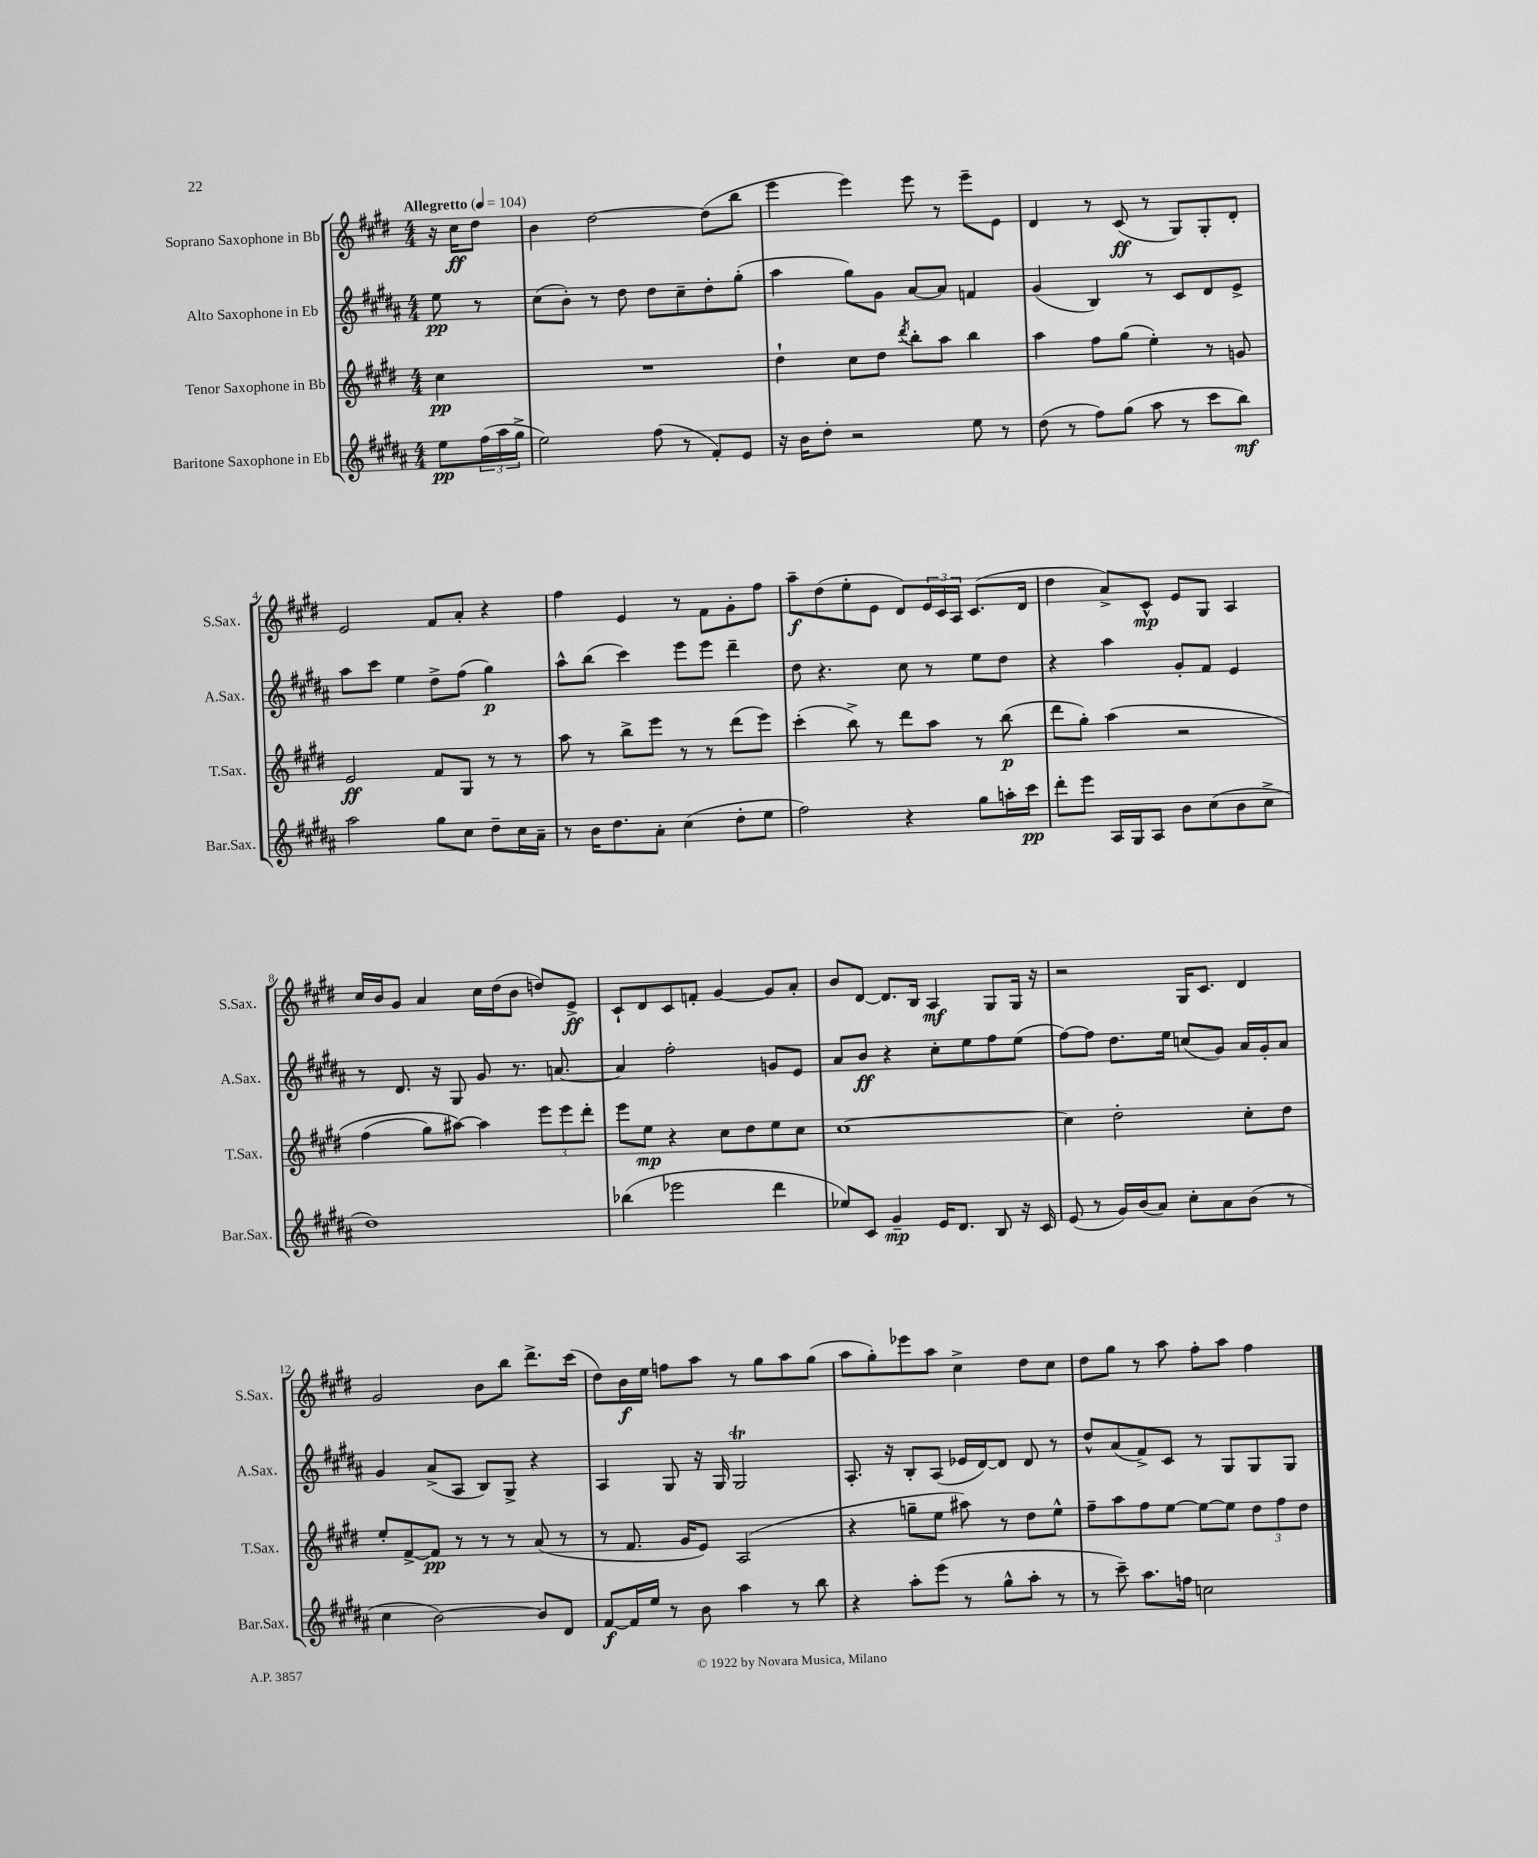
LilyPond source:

<<
\new StaffGroup <<
\new Staff = "s0" \with { instrumentName = "Soprano Saxophone in Bb" shortInstrumentName = "S.Sax." } {
    \clef treble \key e \major \numericTimeSignature \time 4/4 \partial 4 \tempo "Allegretto" 4 = 104
    r16 cis''16\ff dis''8 |
    b'4 dis''2~ dis''8( b''8 |
    e'''4 e'''4) e'''8 r8 e'''8-- e'8 |
    dis'4 r8 cis'8\ff( r8 gis8) gis8-. dis'8-. |
    e'2 fis'8 a'8-. r4 |
    fis''4 e'4 r8 fis'8 gis'8-. fis''8 |
    a''8--\f dis''8( e''8-. e'8 dis'8) \tuplet 3/2 { e'16 cis'16 a16 } cis'8.( dis'16 |
    dis''4 a'8->) cis'8-^\mp e'8 gis8 a4 |
    cis''16 b'16 gis'8 a'4 cis''16 dis''16( b'8 d''8) e'8->\ff |
    cis'8-! dis'8 cis'8 f'8-. gis'4~ gis'8 a'8-. |
    b'8 dis'8~ dis'8. b16 a4\mf gis8 gis16 r16 |
    r2 gis16 cis'8. dis'4 |
    gis'2 b'8 b''8 dis'''8.-> cis'''16( |
    dis''8) b'16\f e''16 f''8 a''8 r8 gis''8 a''8 gis''8( |
    a''8 gis''8-.) ees'''8 a''8 cis''4-> dis''8 cis''8 |
    dis''8 gis''8 r8 a''8 fis''8-. a''8 fis''4 \bar "|." |
}
\new Staff = "s1" \with { instrumentName = "Alto Saxophone in Eb" shortInstrumentName = "A.Sax." } {
    \clef treble \key b \major \numericTimeSignature \time 4/4 \partial 4
    e''8\pp r8 |
    cis''8( b'8-.) r8 dis''8 dis''8 cis''8-- dis''8-. gis''8-.( |
    ais''4 gis''8) gis'8 ais'8~ ais'8 f'4 |
    gis'4( b4) r8 cis'8 dis'8 e'8-> |
    ais''8 cis'''8 e''4 dis''8-> fis''8( gis''4\p) |
    ais''8-^ b''8( cis'''4) e'''8 e'''8 dis'''4-- |
    dis''8 r4. cis''8 r8 e''8 dis''8 |
    r4 ais''4 gis'8-. fis'8 e'4 |
    r8 dis'8. r16 gis8 gis'8 r8. a'8.~ |
    a'4 fis''2-. g'8 e'8 |
    ais'8 b'8\ff r4 cis''8-. e''8 fis''8 e''8( |
    fis''8~) fis''8 dis''8. e''16 c''8( gis'8) ais'16 gis'16-. ais'8 |
    gis'4 ais'8->( ais8 b8) gis8-> r4 |
    ais4 gis8 r16 gis16 gis2\trill |
    ais8.-. r16 b8-. ais8( ees'16 dis'16~) dis'8 dis'8 r8 |
    dis''8-^ ais'8( fis'8->) cis'8 r8 gis8 gis8 gis8 \bar "|." |
}
\new Staff = "s2" \with { instrumentName = "Tenor Saxophone in Bb" shortInstrumentName = "T.Sax." } {
    \clef treble \key e \major \numericTimeSignature \time 4/4 \partial 4
    cis''4\pp |
    R1 |
    dis''4-! cis''8 dis''8 \acciaccatura { dis'''8 } b''8-. a''8 b''4 |
    a''4 fis''8 gis''8( e''4-.) r8 g'8 |
    e'2\ff fis'8 gis8 r8 r8 |
    a''8 r8 b''8-> e'''8 r8 r8 dis'''8( e'''8) |
    cis'''4-.( b''8->) r8 dis'''8 a''8 r8 b''8\p( |
    dis'''8 gis''8-.) a''4\( r2 |
    fis''4( gis''8) ais''8~\) ais''4 \tuplet 3/2 { e'''8 e'''8 dis'''8-. } |
    e'''8 e''8\mp r4 cis''8 dis''8 e''8 cis''8 |
    cis''1~ |
    cis''4 dis''2-. cis''8-. dis''8 |
    e''8-. fis'8~-> fis'8\pp r8 r8 r8 a'8( r8 |
    r8 fis'8. gis'16 e'8) a2( |
    r4 g''8-- e''8 ais''8) r8 dis''8 e''8-^ |
    fis''8-- a''8 fis''8 e''8~ e''8~ e''8 \tuplet 3/2 { dis''8 fis''8 dis''8 } \bar "|." |
}
\new Staff = "s3" \with { instrumentName = "Baritone Saxophone in Eb" shortInstrumentName = "Bar.Sax." } {
    \clef treble \key b \major \numericTimeSignature \time 4/4 \partial 4
    e''8\pp \tuplet 3/2 { fis''16( ais''16 gis''16-> } |
    e''2) fis''8( r8 fis'8-.) e'8 |
    r16 b'16 dis''8-. r2 e''8 r8 |
    dis''8( r8 fis''8) gis''8( ais''8 r8 cis'''8 b''8\mf) |
    ais''2 gis''8 cis''8 dis''8-- cis''16 ais'16-- |
    r8 b'16 dis''8. ais'8-. cis''4( dis''8-. e''8 |
    fis''2) r4 gis''8 a''16-. cis'''16\pp |
    dis'''8-. e'''8 ais16 gis16 ais8 b'8 cis''8( b'8 cis''8-> |
    dis''1) |
    bes''4( ees'''2 dis'''4 |
    ees''8) cis'8 gis'4--\mp e'16 dis'8. b8 r16 cis'16 |
    e'8( r8 gis'16) b'16( ais'8) cis''8-. ais'8 b'8( r8 |
    cis''4 b'2~) b'8 dis'8 |
    fis'8~\f fis'16 e''16 r8 b'8 ais''4 r8 b''8 |
    r4 ais''8-. e'''8( r8 gis''8-^ ais''8-. r8 |
    r8 cis'''8--) ais''8. f''16 c''2 \bar "|." |
}
>>
>>
